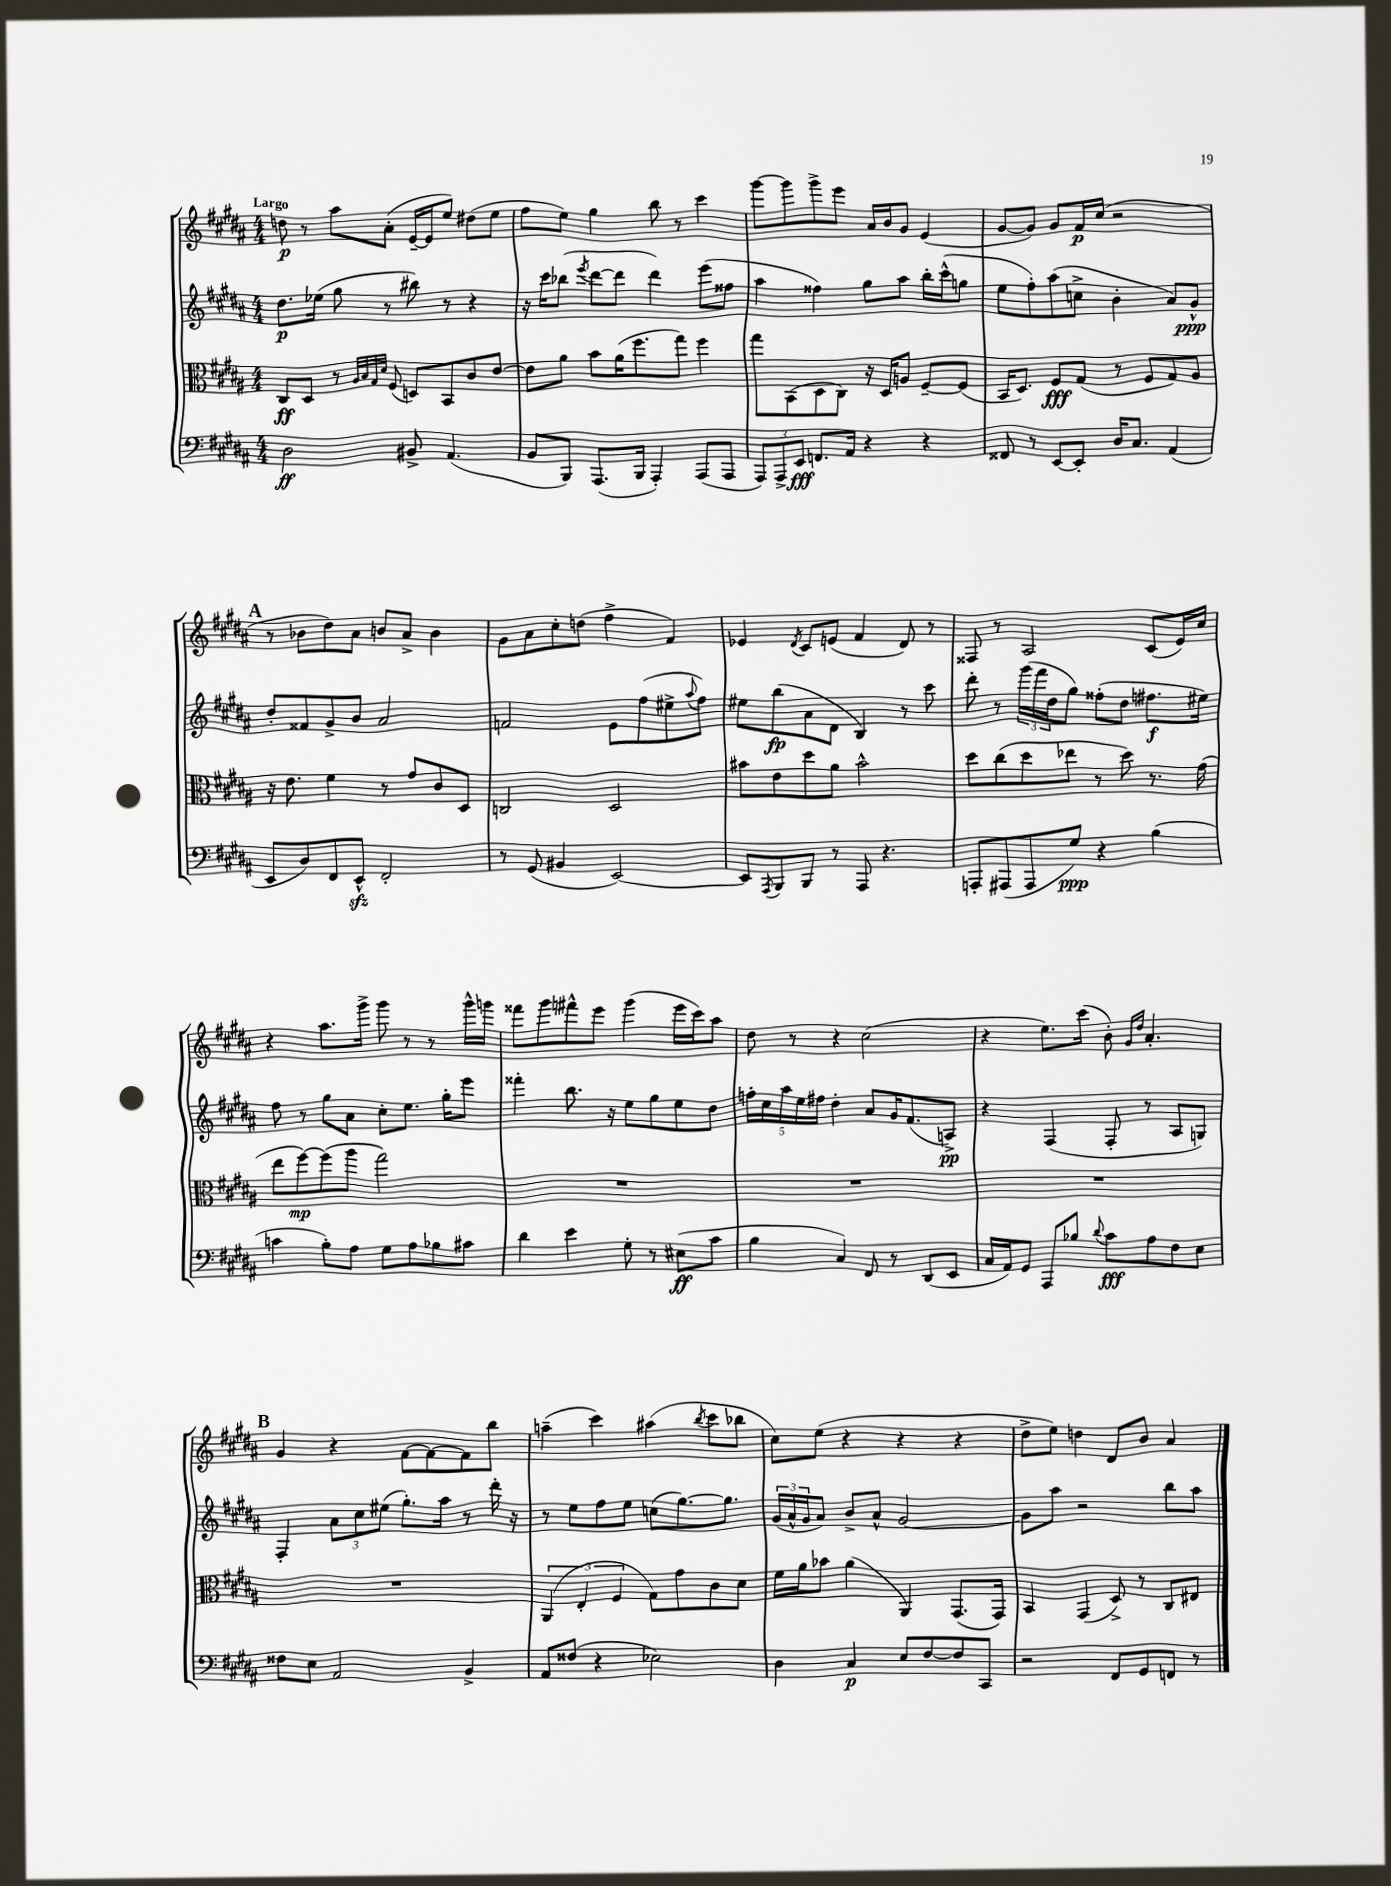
<<
\new StaffGroup <<
\new Staff = "s0" {
    \clef treble \key b \major \numericTimeSignature \time 4/4 \tempo "Largo"
    d''8\p r8 ais''8 ais'8-.( e'16~-- e'16 e''8) dis''8( e''8 |
    fis''8 e''8) gis''4 b''8 r8 cis'''4 |
    gis'''8~ gis'''8 gis'''8-> e'''8 ais'16 b'16 gis'8 e'4( |
    gis'8~ gis'8) gis'8 fis'16\p cis''16( r2 |
    \mark \markup { \bold "A" } r8 bes'8 dis''8) ais'8 b'8 ais'8-> b'4 |
    gis'8 ais'8 cis''8-. d''8( fis''4-> fis'4) |
    ees'4 \acciaccatura { dis'8 } cis'8 e'8( fis'4 dis'8) r8 |
    fisis8 r8 ais2 cis'8( e'16) cis''16 |
    r4 ais''8. gis'''16-> gis'''8 r8 r8 gis'''16-^ g'''16 |
    fisis'''8 gis'''8 fis'''8-^ e'''8 gis'''4( e'''16 cis'''16) ais''8 |
    dis''8 r8 r4 cis''2( |
    r4 e''8.) cis'''16( b'8-.) \grace { gis'16 dis''16 } ais'4.-. |
    \mark \markup { \bold "B" } gis'4 r4 fis'8~ fis'8~ fis'8 b''8 |
    a''4--( cis'''4) ais''4( \acciaccatura { b''8 } cis'''8 bes''8 |
    cis''8) e''8( r4 r4 r4 |
    dis''8-> e''8) d''4 dis'8 b'8 ais'4 \bar "|." |
}
\new Staff = "s1" {
    \clef treble \key b \major \numericTimeSignature \time 4/4
    dis''8.\p ees''16( gis''8 r8 bis''8) r8 r4 |
    r16 cis'''16 bes''8( \acciaccatura { e'''8 } dis'''8~ dis'''8 dis'''4) e'''8( fisis''8 |
    ais''4 fisis''4) gis''8 ais''8 b''16-. cis'''16-^( g''8 |
    e''8 fis''8-.) ais''8( c''8-> b'4-. ais'8) gis'8-^\ppp |
    \mark \markup { \bold "A" } dis''8-. fisis'8 gis'8-> b'8 ais'2 |
    f'2 e'8 fis''8( eis''8-> \appoggiatura { ais''8 } fis''8) |
    eis''8 b''8\fp( ais'8 dis'8 b4) r8 cis'''8 |
    dis'''8-. r8 \tuplet 3/2 { gis'''16( fis'''16 dis''16 } gis''8) fisis''8-.( dis''8 fis''8.\f eis''16) |
    fis''8 r8 gis''8 ais'8 cis''8-. e''8. gis''16-. e'''8 |
    fisis'''4-. b''8. r16 e''8 gis''8 e''8 dis''8 |
    \tuplet 5/4 { f''16-. cis''16 ais''16 e''16 fis''16 } dis''4-. ais'8 gis'16 fis'8.( a8->\pp) |
    r4 fis4( fis8-. r8 ais8 g8) |
    \mark \markup { \bold "B" } fis4-. \tuplet 3/2 { ais'8 cis''8 eis''8( } gis''8.-.) ais''16 r8 dis'''16-. r16 |
    r8 e''8 fis''8 e''8 c''8( gis''8.~) gis''8. |
    \tuplet 3/2 { gis'16( ais'16-^ gis'16 } ais'8) b'8-> ais'8-^ gis'2~ |
    gis'8 ais''8 r2 b''8 ais''8 \bar "|." |
}
\new Staff = "s2" {
    \clef alto \key b \major \numericTimeSignature \time 4/4
    cis8\ff dis8 r8 \grace { ais32 b32 gis32 dis'32 } fis8( d8) b,8 cis'8 e'8~ |
    e'8 ais'8 b'8 ais'16( fis''8. gis''8) fis''4 |
    gis''8 b,8( dis8 cis8) r16 dis16 a8 fis8~-- fis8( |
    b,16 dis8.) fis8\fff gis8( r8 fis8 gis8) ais8 |
    \mark \markup { \bold "A" } r16 e'8. fis'4 r8 gis'8 cis'8 dis8 |
    c2 dis2 |
    bis'8 e'8 dis''8 ais'8 bis'2-^ |
    dis''8 cis''8( dis''8 ees''8 r8 dis''8) r8. gis'16( |
    e''8 fis''8~\mp) fis''8( ais''8 gis''2) |
    R1 |
    R1 |
    R1 |
    \mark \markup { \bold "B" } R1 |
    \tuplet 3/2 { ais,4( e4-. fis4 } gis8) gis'8 cis'8 dis'8 |
    fis'16 ais'16 bes'8 ais'4( ais,4) gis,8.( gis,16) |
    b,4 gis,4( dis8->) r8 cis8 eis8 \bar "|." |
}
\new Staff = "s3" {
    \clef bass \key b \major \numericTimeSignature \time 4/4
    dis2\ff bis,8-> ais,4.( |
    b,8 b,,8) ais,,8.( b,,16 ais,,4-.) ais,,8( ais,,8 |
    \tuplet 3/2 { ais,,8) ais,,8-> e,8\fff } f,8. ais,16 r4 r4 |
    fisis,8 r8 e,8~ e,8-. dis16 cis8. ais,4( |
    \mark \markup { \bold "A" } e,8 dis8) fis,8 e,8-^\sfz fis,2-. |
    r8 gis,8( bis,4 e,2~) |
    e,8 \acciaccatura { ais,,8 } b,,8 b,,8 r8 ais,,8 r4. |
    a,,8-. ais,,8( ais,,8 gis8\ppp) r4 b4( |
    c'4 b8-.) ais8 gis8 ais8 bes8 cis'8 |
    dis'4 e'4 gis8-. r8 eis8\ff( cis'8 |
    b4 cis4) fis,8 r8 dis,8( e,8 |
    cis16 ais,16) gis,8 ais,,8 bes8 \appoggiatura { dis'8 } cis'8\fff ais8 fis8 e8 |
    \mark \markup { \bold "B" } fisis8 e8 ais,2 b,4-> |
    ais,8 fisis8( r4 ees2) |
    dis4 cis4\p e8 fis8~ fis8 cis,8 |
    r2 fis,8 gis,8 f,8 r8 \bar "|." |
}
>>
>>
\layout { \context { \Score \remove "Bar_number_engraver" } }
